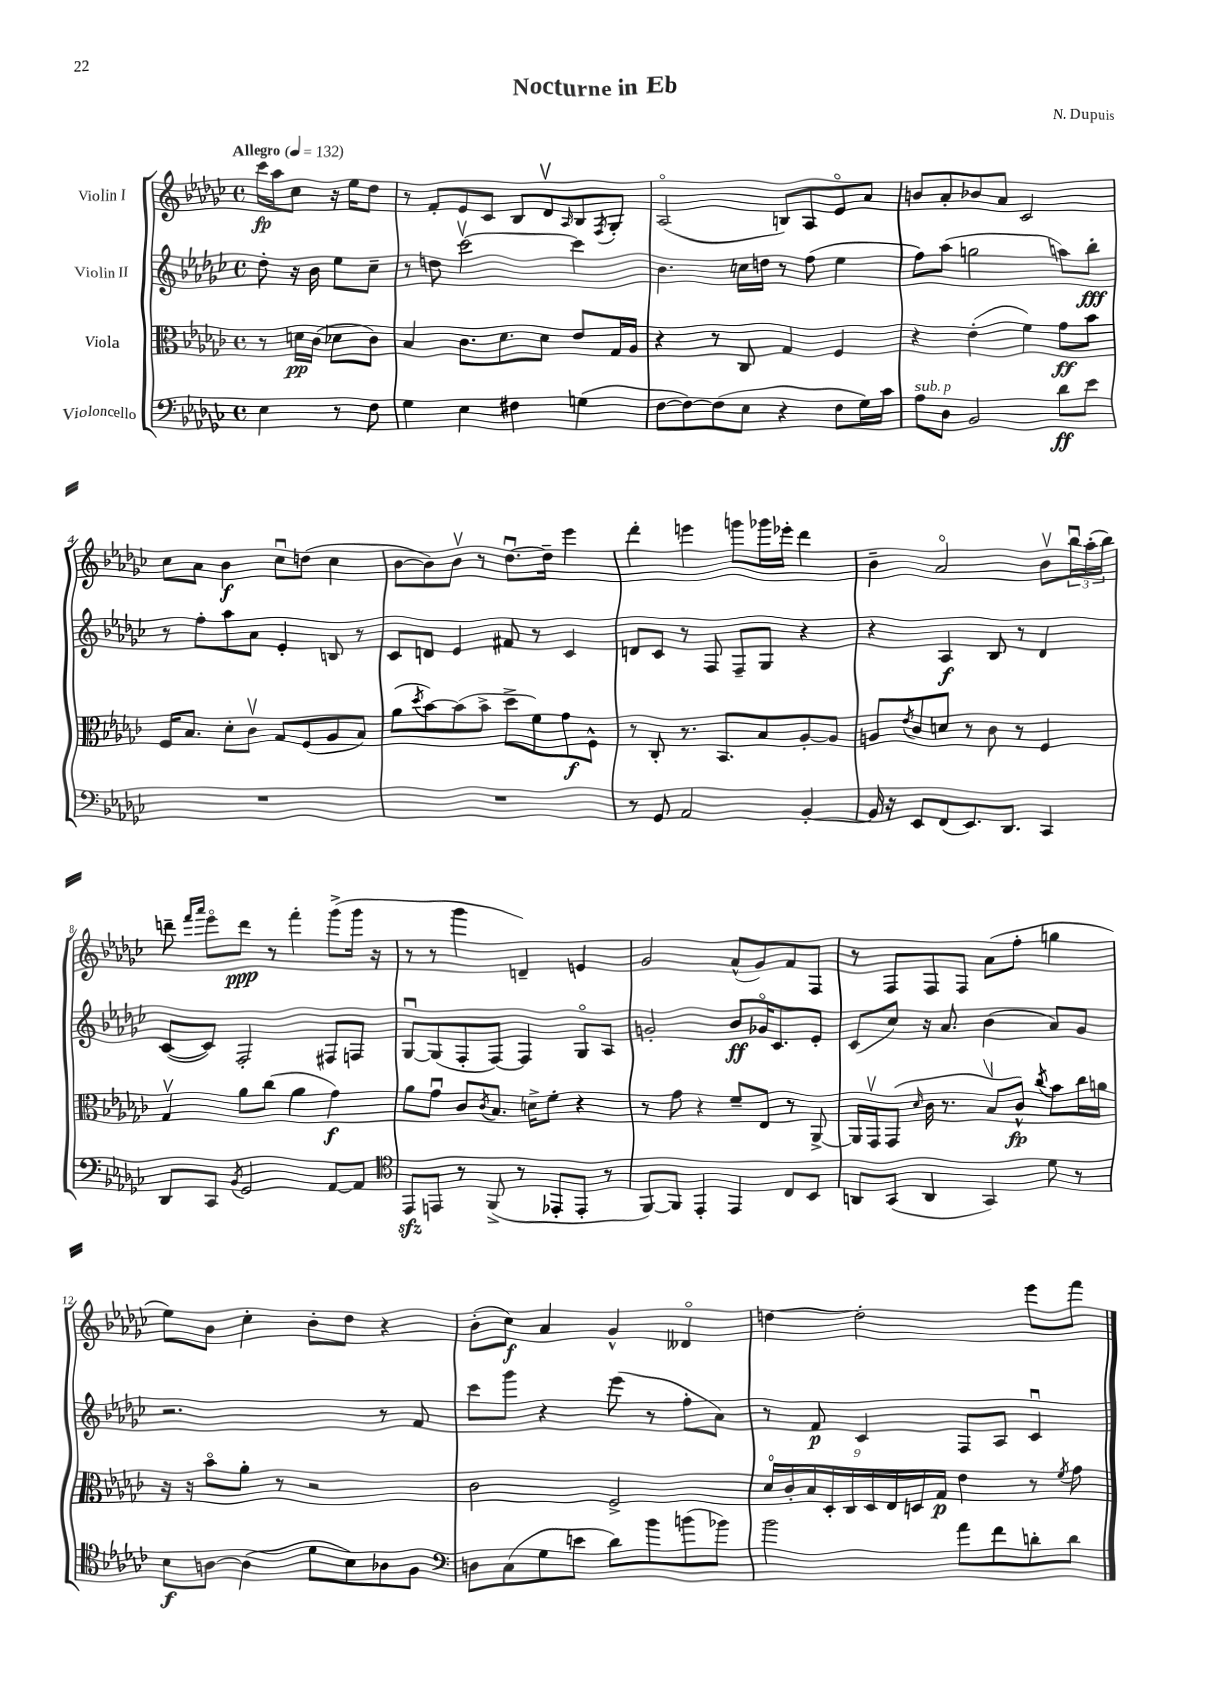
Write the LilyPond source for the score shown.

\header { title = "Nocturne in Eb" composer = "N. Dupuis" }
<<
\new StaffGroup <<
\new Staff = "s0" \with { instrumentName = "Violin I" } {
    \clef treble \key ges \major \defaultTimeSignature \time 4/4 \partial 2 \tempo "Allegro" 4 = 132
    ces'''16\fp aes''16 ces''8 r16 ees''16 des''8 |
    r8 f'8-. ees'8 ces'8 bes8 des'8\upbow \grace { aes16 } bes8 \acciaccatura { f8 } ges8-. |
    aes2\flageolet( b8) aes8 ees'8\flageolet aes'8 |
    b'8 aes'8-. bes'8 aes'8 ces'2 |
    ces''8 aes'8 bes'4\f ces''8\downbow d''8( ces''4 |
    bes'8~ bes'8) bes'8\upbow r8 des''8.~\downbow des''16-- ees'''4 |
    des'''4-. e'''4 g'''8 ges'''16 ees'''16-. des'''4 |
    bes'4-- aes'2\flageolet bes'8\upbow \tuplet 3/2 { bes''16\downbow aes''16-.( bes''16) } |
    d'''8-- \grace { f'''16 aes'''16 } ees'''8\flageolet d'''8\ppp r8 f'''4-. ges'''8->( ges'''16 r16 |
    r8 r8 ges'''4 d'4--) e'4 |
    ges'2 aes'8-^( ges'8) f'8 f8 |
    r8 f8 f8 f8 aes'8( f''8-. g''4 |
    ees''8) bes'8 ces''4-. bes'8-. des''8 r4 |
    bes'8-.( ces''8\f) aes'4 ges'4-^ deses'4\flageolet |
    d''4~ d''2-. ees'''8 f'''8 \bar "|." |
}
\new Staff = "s1" \with { instrumentName = "Violin II" } {
    \clef treble \key ges \major \defaultTimeSignature \time 4/4 \partial 2
    des''8-. r16 bes'16 ees''8 ces''8-- |
    r8 d''8 ces'''2~\upbow ces'''4 |
    bes'4. c''16 d''16 r8 f''8( ees''4 |
    f''8) aes''8( g''2 a''8) bes''8-.\fff |
    r8 f''8-. aes''8 aes'8 ees'4-. b8 r8 |
    ces'8 d'8 ees'4 fis'8 r8 ces'4 |
    d'8 ces'8 r8 f8 f8-- ges8 r4 |
    r4 aes4\f bes8 r8 des'4 |
    ces'8~( ces'8) f2-. fis8 f8 |
    ges8~\downbow ges8( f8-. f8~) f4 ges8\flageolet aes8 |
    g'2-. bes'8\ff ges'16\flageolet ces'8. ees'8-. |
    ces'8( ces''8) r16 aes'8. bes'4( aes'8) ges'8 |
    r2. r8 f'8 |
    ces'''8 ges'''8 r4 ees'''8( r8 f''8-. aes'8) |
    r8 f'8\p ces'4 f8 aes8 ces'4\downbow \bar "|." |
}
\new Staff = "s2" \with { instrumentName = "Viola" } {
    \clef alto \key ges \major \defaultTimeSignature \time 4/4 \partial 2
    r8 d'16\pp ces'16( des'8 ces'8) |
    bes4 ces'8. des'8. des'8 ees'8 ges16 aes16 |
    r4 r8 ces8 ges4 f4 |
    r4 ees'4-.( f'4) ges'8\ff bes'8 |
    f16 bes8. des'8-. ces'8\upbow ges8 f8( aes8 bes8) |
    aes'8( \acciaccatura { des''8 } bes'8~) bes'8( bes'8-> des''8-> f'8) ges'8\f f8-^ |
    r8 ces8-. r8. bes,8. bes8 aes8~-. aes8 |
    a8 \acciaccatura { ees'8 } ces'8 d'8 r8 ces'8 r8 f4 |
    ges4\upbow aes'8 ces''8( aes'4 ges'4\f) |
    aes'8 ges'8\downbow ces'8 \acciaccatura { ces'8 } bes8. d'16-> f'8-. r4 |
    r8 ges'8 r4 f'8-- ees8 r8 aes,8~-> |
    aes,16 ges,16\upbow ges,8( \grace { des'16 } ces'16 r8. bes8\upbow ces'8-^\fp) \acciaccatura { ces''8 } bes'8 ces''16 a'16 |
    r16 r16 bes'8\flageolet aes'8-. r8 r2 |
    ces'2 f2-> |
    \tuplet 9/8 { des'16\flageolet ces'16-. bes16 des16-. ces16 des16 ees16 d16 ges16\p } ees'4 r8 \acciaccatura { f'8 } ges'8 \bar "|." |
}
\new Staff = "s3" \with { instrumentName = "Violoncello" } {
    \clef bass \key ges \major \defaultTimeSignature \time 4/4 \partial 2
    ees4 r8 f8 |
    ges4 ees4 fis4 g4( |
    f8~ f8~) f8( ees8 r4 f8 ges16) ces'16 |
    aes8^\markup { \italic "sub. p" } des8 bes,2 des'8\ff ees'8 |
    R1 |
    R1 |
    r8 ges,8 aes,2 bes,4~-. |
    bes,16 r16 ees,8 f,8( ees,8.) des,8. ces,4 |
    des,8 ces,8 \acciaccatura { bes,8 } ges,2 aes,8~ aes,8 |
    \clef tenor ees,8\sfz e,8 r8 f,8->( r8 ees,8-. ees,8-. r8 |
    f,8~) f,8 ees,4-. ees,4 ces8 bes,8 |
    a,8 ges,8( a,4 ges,4) des'8 r8 |
    bes8\f a8~ a4( des'8 bes8) aes8 f8 |
    \clef bass d8 ces8( ges8 e'8 des'8) bes'8 b'8( bes'8) |
    bes'2 aes'8 f'8 d'8-. d'8 \bar "|." |
}
>>
>>
